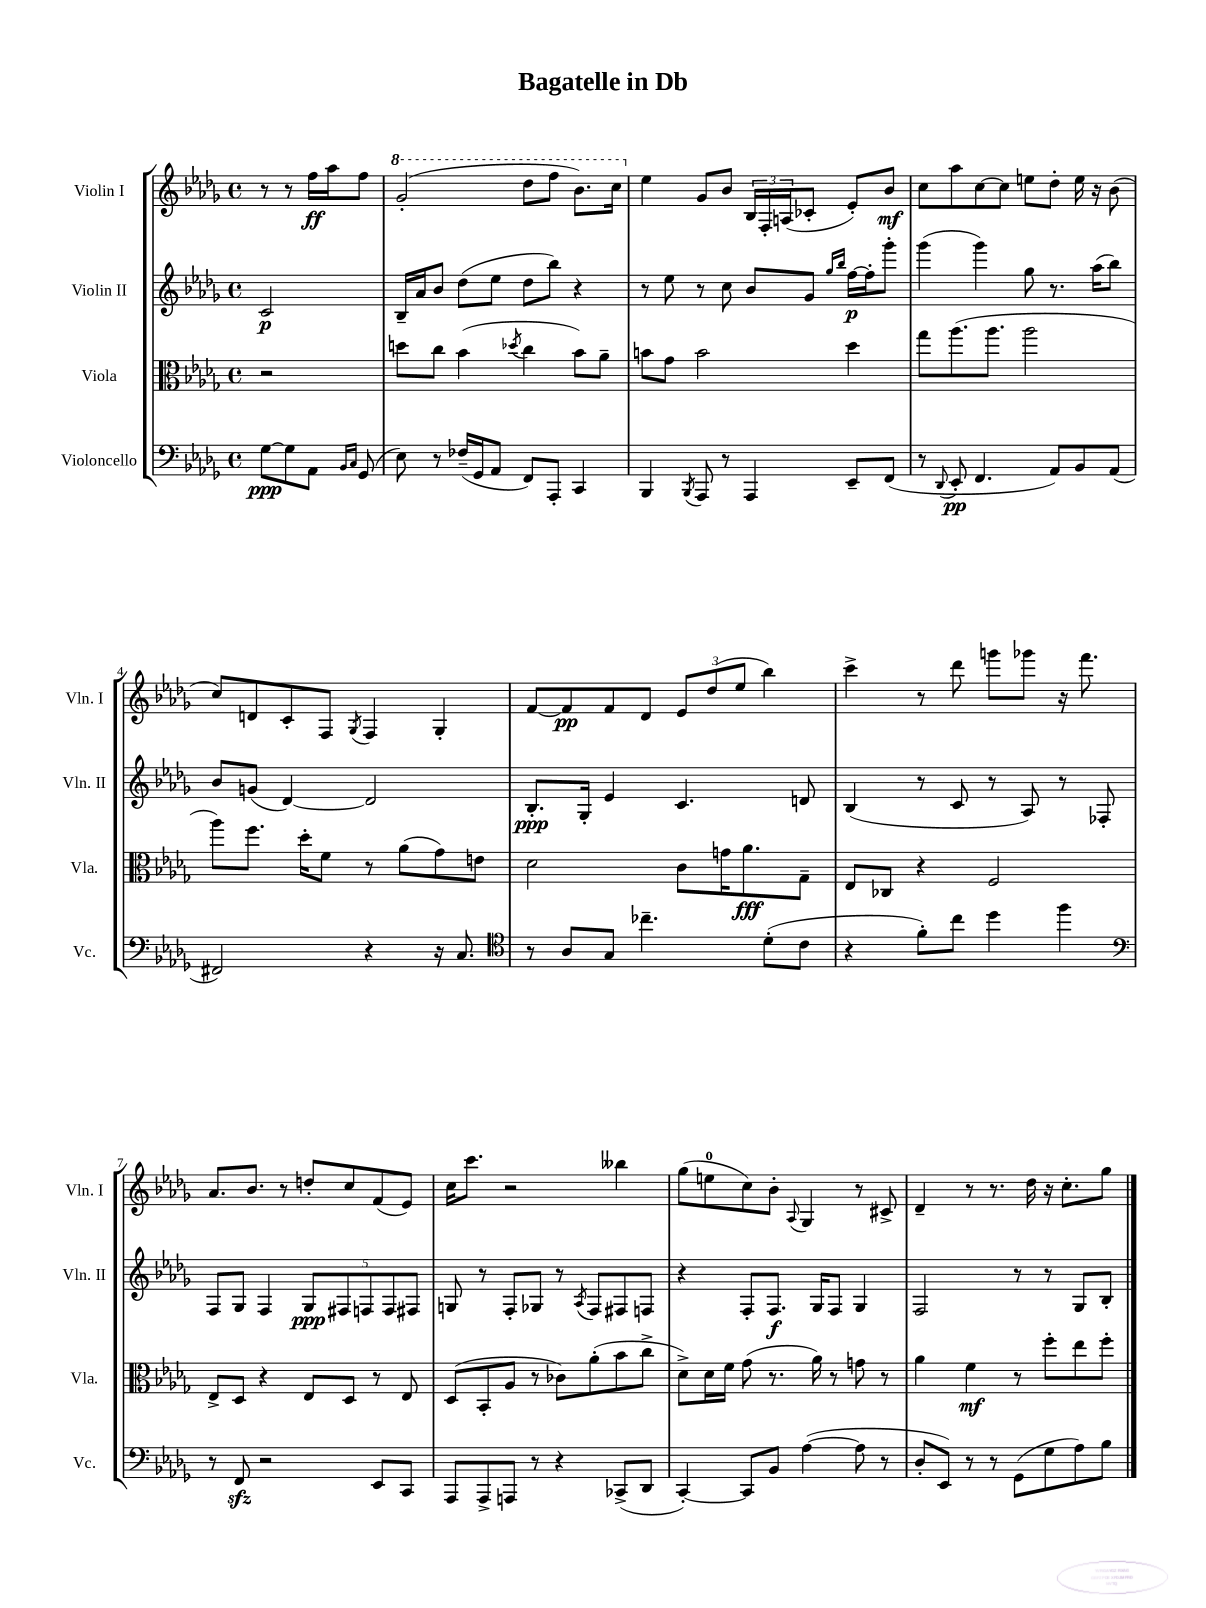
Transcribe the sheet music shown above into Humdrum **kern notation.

**kern	**dynam	**kern	**dynam	**kern	**dynam	**kern	**dynam
*part4	*part4	*part3	*part3	*part2	*part2	*part1	*part1
*staff4	*staff4	*staff3	*staff3	*staff2	*staff2	*staff1	*staff1
*I"Violoncello	*	*I"Viola	*	*I"Violin II	*	*I"Violin I	*
*I'Vc.	*	*I'Vla.	*	*I'Vln. II	*	*I'Vln. I	*
*clefF4	*	*clefC3	*	*clefG2	*	*clefG2	*
*k[b-e-a-d-g-]	*	*k[b-e-a-d-g-]	*	*k[b-e-a-d-g-]	*	*k[b-e-a-d-g-]	*
*M4/4	*	*M4/4	*	*M4/4	*	*M4/4	*
*met(c)	*	*met(c)	*	*met(c)	*	*met(c)	*
=	=	=	=	=	=	=	=
[8G-\L	ppp	2r	.	2c/	p	8r	.
8G-\]	.	.	.	.	.	8r	.
8AA-\J	.	.	.	.	.	16ff\LL	ff
.	.	.	.	.	.	16aa-\J	.
16qqBB-/LL	.	.	.	.	.	.	.
16qqC/JJ	.	.	.	.	.	.	.
(8GG-/	.	.	.	.	.	8ff\J	.
=1	=1	=1	=1	=1	=1	=1	=1
*	*	*	*	*	*	*8va	*
8E-\)	.	8ddn\L	.	16B-~/LL	.	(2gg-'/	.
.	.	.	.	16a-/J	.	.	.
8r	.	8cc\J	.	8b-/J	.	.	.
(16F-X~/LL	.	(4b-\	.	(8dd-\L	.	.	.
16GG-/J	.	.	.	.	.	.	.
8AA-/J	.	.	.	8ee-\J	.	.	.
.	.	8qdd-X/	.	.	.	.	.
8FF/L)	.	4cc\	.	8dd-\L	.	8ddd-\L	.
8AAA-'/J	.	.	.	8bb-\J)	.	8fff\J	.
4CC/	.	8b-\L)	.	4r	.	8.bb-\L)	.
.	.	8a-~\J	.	.	.	.	.
.	.	.	.	.	.	16ccc\Jk	.
=2	=2	=2	=2	=2	=2	=2	=2
*	*	*	*	*	*	*X8va	*
4BBB-/	.	8bn\L	.	8r	.	4ee-\	.
.	.	8g-\J	.	8ee-\	.	.	.
8qBBB-/	.	.	.	.	.	.	.
8AAA-/	.	2b\	.	8r	.	8g-/L	.
8r	.	.	.	8cc\	.	8b-/J	.
4AAA-/	.	.	.	8b-/L	.	24B-/LL	.
.	.	.	.	.	.	24F'/	.
.	.	.	.	.	.	(24An/J	.
.	.	.	.	8g-/J	.	8c-X'/J	.
.	.	.	.	16qqgg-/LL	.	.	.
.	.	.	.	16qqbb-/JJ	.	.	.
8EE-~/L	.	4dd-\	.	[16ff\LL	p	8e-'/L)	.
.	.	.	.	16ff'\J]	.	.	.
(8FF/J	.	.	.	8ggg-'\J	.	8b-/J	mf
=3	=3	=3	=3	=3	=3	=3	=3
8r	.	8gg-\L	.	(4ggg-\	.	8cc\L	.
8qqDD-/	.	.	.	.	.	.	.
8EE-'/	pp	(8.aa-\	.	.	.	8aa-\	.
4.FF/	.	.	.	4ggg-\)	.	[8cc\	.
.	.	8.aa-\J	.	.	.	.	.
.	.	.	.	.	.	8cc\J]	.
.	.	2aa-\	.	8gg-\	.	8een\L	.
8AA-/L)	.	.	.	8.r	.	8dd-'\J	.
8BB-/	.	.	.	.	.	16ee\	.
.	.	.	.	(16aa-\KL	.	16r	.
(8AA-/J	.	.	.	8bb-\J)	.	(8b-\	.
!!LO:LB:g=z
=4	=4	=4	=4	=4	=4	=4	=4
2FF#X/)	.	8aa-\L)	.	8b-/L	.	8cc/L)	.
.	.	8.ff\J	.	(8gn/J	.	8dn/	.
.	.	.	.	[4d-/)	.	8c'/	.
.	.	16dd-'\KL	.	.	.	.	.
.	.	8f\J	.	.	.	8F/J	.
.	.	.	.	.	.	8qG-/	.
4r	.	8r	.	2d-/]	.	4F/	.
.	.	(8a-\L	.	.	.	.	.
16r	.	8g-\)	.	.	.	4G-'/	.
8.C/	.	.	.	.	.	.	.
.	.	8en\J	.	.	.	.	.
=5	=5	=5	=5	=5	=5	=5	=5
*clefC4	*	*	*	*	*	*	*
8r	.	2d-\	.	8.B-'/L	ppp	[8f/L	.
8A-/L	.	.	.	.	.	8f/]	pp
.	.	.	.	16G-'/Jk	.	.	.
8G-/J	.	.	.	4e-/	.	8f/	.
4.cc-X~\	.	.	.	.	.	8d-/J	.
.	.	8c\L	.	4.c/	.	12e-/L	.
.	.	.	.	.	.	(12dd-/	.
.	.	16gn\K	.	.	.	.	.
.	.	.	.	.	.	12ee-/J	.
.	.	8.a-\	fff	.	.	.	.
(8d-'\L	.	.	.	.	.	4bb-\)	.
8c\J	.	8G-~\J	.	8dn/	.	.	.
=6	=6	=6	=6	=6	=6	=6	=6
4r	.	8E-/L	.	(4B-/	.	4ccc^\	.
.	.	8C-X/J	.	.	.	.	.
8f'\L)	.	4r	.	8r	.	8r	.
8cc\J	.	.	.	8c/	.	8ddd-\	.
4dd-\	.	2F/	.	8r	.	8gggn\L	.
.	.	.	.	8A-/)	.	8ggg-X\J	.
4ff\	.	.	.	8r	.	16r	.
.	.	.	.	.	.	8.fff\	.
.	.	.	.	8F-X'/	.	.	.
!!LO:LB:g=z
=7	=7	=7	=7	=7	=7	=7	=7
*clefF4	*	*	*	*	*	*	*
8r	.	8E-^/L	.	8F/L	.	8.a-/L	.
8FFzz/	.	8D-/J	.	8G-/J	.	.	.
.	.	.	.	.	.	8.b-/J	.
2r	.	4r	.	4F/	.	.	.
.	.	.	.	.	.	8r	.
.	.	8E-/L	.	10G-/L	ppp	8ddn'/L	.
.	.	.	.	10F#X/	.	.	.
.	.	8D-/J	.	.	.	8cc/	.
.	.	.	.	10Fn/	.	.	.
8EE-/L	.	8r	.	.	.	(8f/	.
.	.	.	.	10F/	.	.	.
8CC/J	.	8E-/	.	.	.	8e-/J)	.
.	.	.	.	10F#X/J	.	.	.
=8	=8	=8	=8	=8	=8	=8	=8
8AAA-/L	.	(8D-/L	.	8Gn/	.	16cc\KL	.
.	.	.	.	.	.	8.ccc\J	.
8AAA-^/	.	8BB-'/	.	8r	.	.	.
8AAAn/J	.	8A-/J	.	8F'/L	.	2r	.
8r	.	8r	.	8G-X/J	.	.	.
4r	.	8c-X\L)	.	8r	.	.	.
.	.	.	.	8qA-/	.	.	.
.	.	(8a-'\	.	8F/L	.	.	.
(8CC-X^/L	.	8b-\	.	8F#X/	.	4bb--X\	.
8DD-/J	.	8cc^\J	.	8Fn/J	.	.	.
=9	=9	=9	=9	=9	=9	=9	=9
[4CC'/)	.	8d-^\L)	.	4r	.	(8gg-\L	.
.	.	16d-\L	.	.	.	8een\	.
.	.	16f\JJ	.	.	.	.	.
8CC/L]	.	(8g-\	.	8F'/L	.	8cc\)	.
8BB-/J	.	8.r	.	8.F/J	f	8b-'\J	.
.	.	.	.	.	.	8qqA-/	.
([4A-\	.	.	.	.	.	4G-/	.
.	.	16a-\)	.	16G-/KL	.	.	.
.	.	8r	.	8F/J	.	.	.
8A-\]	.	8gn\	.	4G-/	.	8r	.
8r	.	8r	.	.	.	8c#X^/	.
=10	=10	=10	=10	=10	=10	=10	=10
8D-'/L	.	4a-\	.	2F/	.	4d-~/	.
8EE-/J)	.	.	.	.	.	.	.
8r	.	4f\	mf	.	.	8r	.
8r	.	.	.	.	.	8.r	.
(8GG-\L	.	8r	.	8r	.	.	.
.	.	.	.	.	.	16dd-\	.
8G-\	.	8ff'\L	.	8r	.	16r	.
.	.	.	.	.	.	8.cc'\L	.
8A-\)	.	8ee-\	.	8G-/L	.	.	.
8B-\J	.	8ff'\J	.	8B-'/J	.	8gg-\J	.
==	==	==	==	==	==	==	==
*-	*-	*-	*-	*-	*-	*-	*-
